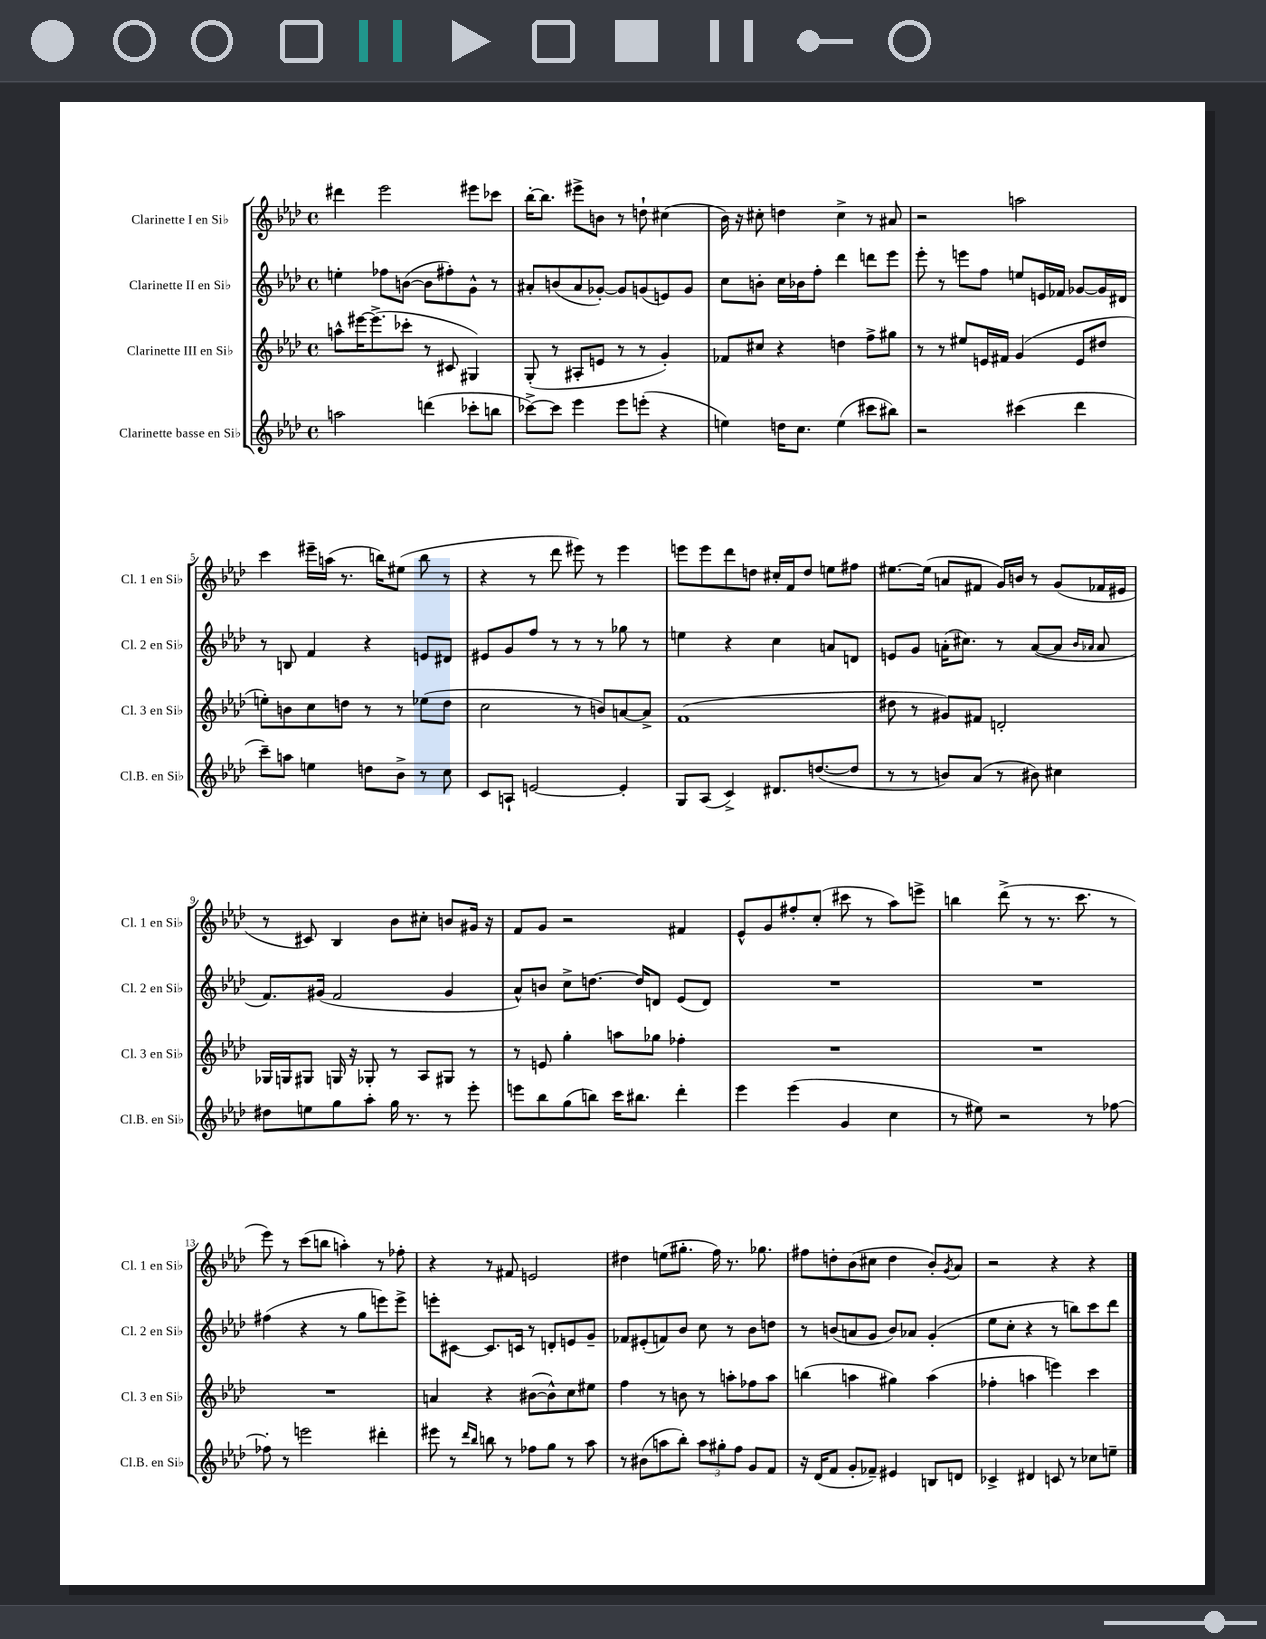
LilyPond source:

<<
\new StaffGroup <<
\new Staff = "s0" \with { instrumentName = "Clarinette I en Sib" shortInstrumentName = "Cl. 1 en Sib" } {
    \clef treble \key aes \major \defaultTimeSignature \time 4/4
    dis'''4 ees'''2 eis'''8 ces'''8 |
    bes''16~-. bes''8. eis'''8-> b'8 r8 d''8-! cis''4( |
    bes'16) r16 cis''8-. d''4 cis''4-> r8 ais'8 |
    r2 a''2 |
    c'''4 eis'''16-- a''16( r8. b''16) eis''8( b''8 r8 |
    r4 r8 des'''8 eis'''8) r8 eis'''4 |
    e'''8 e'''8 des'''8 d''8 cis''16-. f'16 d''8 e''8 fis''8 |
    eis''8.~ eis''16( a'8 fis'8 g'16) b'16 r8 g'8( fes'16 eis'16 |
    r8 cis'8) bes4 bes'8 cis''8-. b'8 gis'16 r16 |
    f'8 g'8 r2 fis'4 |
    ees'8-^ g'8 fis''8-. c''8-.( cis'''8 r8 aes''8) e'''8-> |
    b''4 des'''8->( r8 r8. c'''8. r8 |
    ees'''8) r8 c'''8( b''8 a''4-.) r8 fes''8-. |
    r4 r8 fis'8 e'2 |
    dis''4 e''8( gis''8.-. f''16) r8. ges''8. |
    fis''8 d''8-. bes'8( cis''8 d''4 bes'8-.) \acciaccatura { g'8 } aes'8 |
    r2 r4 r4 \bar "|." |
}
\new Staff = "s1" \with { instrumentName = "Clarinette II en Sib" shortInstrumentName = "Cl. 2 en Sib" } {
    \clef treble \key aes \major \defaultTimeSignature \time 4/4
    e''4-. fes''8 b'8~( b'8 fis''8-.) g'8-^ r8 |
    ais'8-. b'8( ais'8 ges'8~-.) ges'8 g'8( e'8) g'8 |
    c''8 b'8-. c''16 bes'16 f''8-. des'''4 d'''8 ees'''8 |
    ees'''8-. r8 e'''8 f''8 e''8 e'16 fes'16 ges'8~ ges'16 dis'16 |
    r8 b8 f'4 r4 e'8 dis'8 |
    eis'8 g'8 f''8 r8 r8 r8 ges''8 r8 |
    e''4 r4 c''4 a'8 d'8 |
    e'8 g'8 a'16-.( cis''8.) r8 a'8~( a'8 \grace { bes'16 aes'16 } aes'8 |
    f'8.) gis'16( f'2 gis'4 |
    aes'8-^) b'8 c''8-> d''8.~ d''16 d'8 ees'8( d'8) |
    R1 |
    R1 |
    fis''4( r4 r8 g''8 e'''8) e'''8-> |
    e'''8-. cis'8~ cis'8. c'16 r8 d'8-. e'8 g'8-- |
    fes'8 eis'8-.( f'8) bes'8 c''8 r8 bes'8 d''8 |
    r8 b'8( a'8 g'8 b'8) aes'8 g'4-.( |
    ees''8 c''8-. r4 r8 b''8) c'''8 des'''8 \bar "|." |
}
\new Staff = "s2" \with { instrumentName = "Clarinette III en Sib" shortInstrumentName = "Cl. 3 en Sib" } {
    \clef treble \key aes \major \defaultTimeSignature \time 4/4
    a''8-^ eis'''16~ eis'''8.->( ces'''8-. r8 cis'8 gis4) |
    g8-.( r8 ais8-. e'8 r8 r8 g'4-.) |
    fes'8 cis''8 r4 d''4 f''8-> gis''8 |
    r8 r8 eis''8 e'16 fis'16 g'4( e'8 dis''8 |
    e''8-.) b'8 c''8 d''8 r8 r8 ees''8( d''8 |
    c''2 r8 b'8) a'8~ a'8-> |
    f'1( |
    dis''8 r8 gis'8) fis'8 d'2-. |
    ges16 g16 gis8 g16 r16 ges8-. r8 aes8 gis8 r8 |
    r8 e'8 g''4-. a''8 ges''8 fes''4-. |
    R1 |
    R1 |
    R1 |
    a'4 r4 bis'8~( bis'8-^) c''8 eis''8 |
    f''4 r8 b'8 r8 a''8-. fes''8 a''8 |
    b''4( a''4 gis''4) a''4( |
    fes''4-. a''4 e'''4) c'''4 \bar "|." |
}
\new Staff = "s3" \with { instrumentName = "Clarinette basse en Sib" shortInstrumentName = "Cl.B. en Sib" } {
    \clef treble \key aes \major \defaultTimeSignature \time 4/4
    a''2 d'''4( ces'''8-. b''8 |
    ces'''8~->) ces'''8 ees'''4 ees'''8 e'''8-.( r4 |
    e''4) d''16 c''8. e''4( cis'''8 bis''8) |
    r2 cis'''4( des'''4 |
    c'''8--) a''8 e''4 d''8 bes'8-> r8 c''8 |
    c'8 a8-! e'2~ e'4-. |
    g8 aes8( c'4->) dis'8. d''8.~( d''8 |
    r8 r8 b'8) aes'8( r8 bis'8) cis''4 |
    dis''8 e''8 g''8 aes''8-. g''16 r8. r8 ees'''8-. |
    e'''8 bes''8 g''8( b''8) c'''16 bis''8. des'''4-. |
    ees'''4 ees'''4( g'4 c''4 |
    r8 eis''8) r2 r8 fes''8~ |
    fes''8-. r8 e'''2 dis'''4-. |
    eis'''8 r8 \grace { des'''16 bes''16 } b''8 r8 fes''8 g''8 r8 aes''8 |
    r8 bis'8( a''8 bes''8-.) \tuplet 3/2 { a''8 gis''8-. f''8 } g'8 f'8 |
    r16 des'16( f'8 g'8-. fes'8--) eis'4 b8 d'8 |
    ces'4-> dis'4 c'8 r8 ces''8 e''8-- \bar "|." |
}
>>
>>
